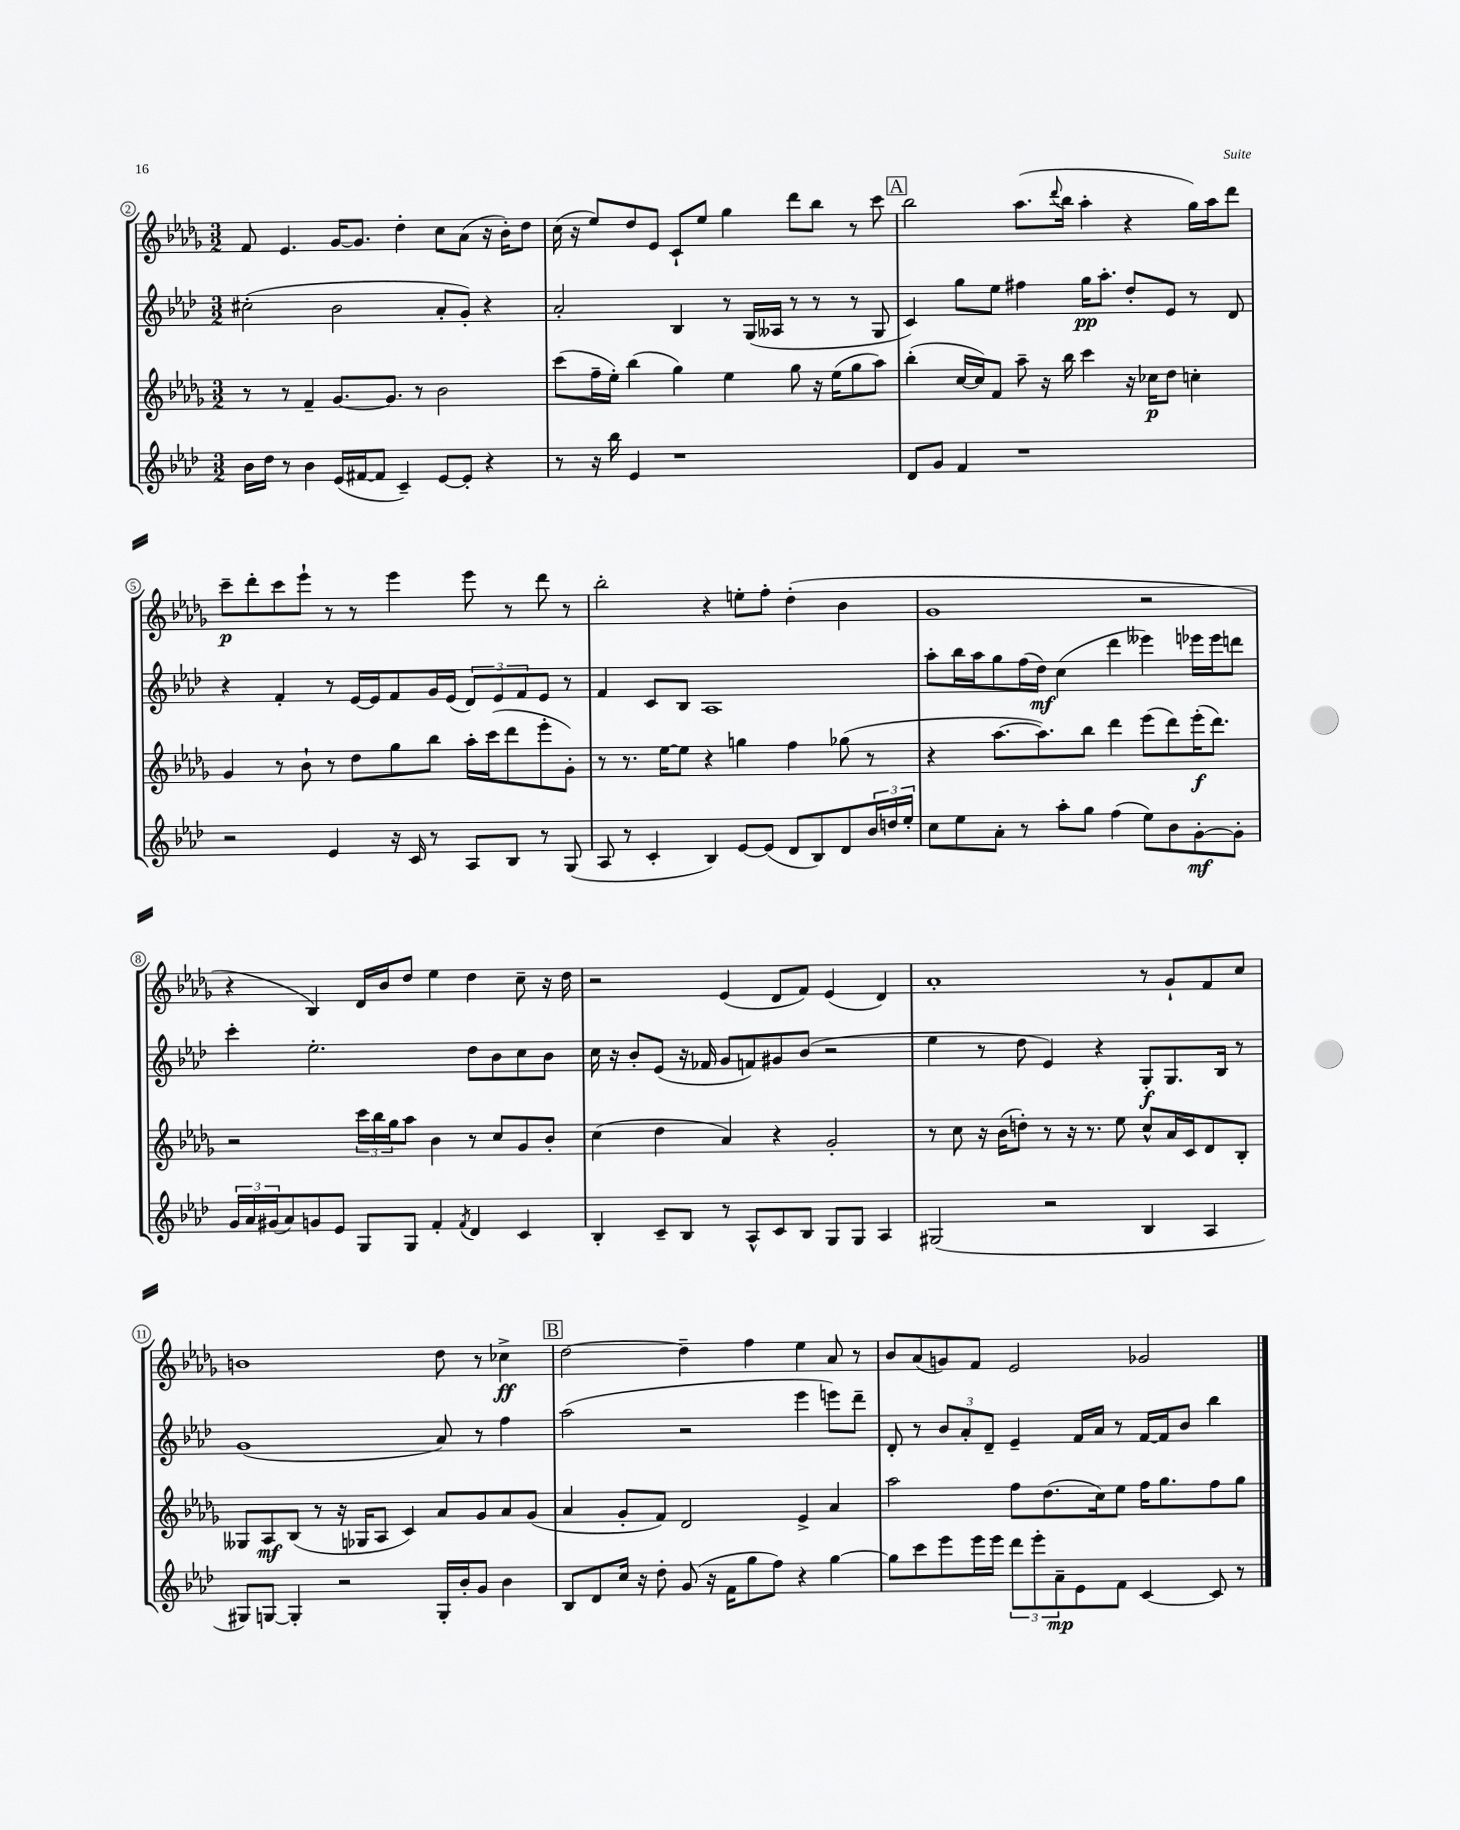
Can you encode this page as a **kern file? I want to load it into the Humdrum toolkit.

**kern	**kern	**kern	**kern
*staff4	*staff3	*staff2	*staff1
*clefG2	*clefG2	*clefG2	*clefG2
*k[b-e-a-d-]	*k[b-e-a-d-g-]	*k[b-e-a-d-]	*k[b-e-a-d-g-]
*M3/2	*M3/2	*M3/2	*M3/2
16b-\LL	8r	(2cc#'\	8f/
16dd-\JJ	.	.	.
8r	8r	.	4.e-/
4b-\	4f~/	.	.
(16e-/LL	[8.g-/L	2b-\	[16g-/LK
[16f#/J	.	.	8.g-/]J
8f#/]J	.	.	.
.	8.g-/]J	.	.
4c~/)	.	.	4dd-'\
.	8r	.	.
[8e-/L	2b-\	8a-'/L	8cc\L
8e-'/]J	.	8g'/J)	(8a-\J
4r	.	4r	16r
.	.	.	16b-'\LK)
.	.	.	8dd-\J
=	=	=	=
8r	(8ccc\L	2a-'/	(16cc\
.	.	.	16r
16r	16ff~\L	.	8ee-/L)
16bb-\	16ee-'\JJ)	.	.
4e-/	(4bb-\	.	8dd-/
.	.	.	8e-/J
1r	4gg-\)	4B-/	8c`/L
.	.	.	8ee-/J
.	4ee-\	8r	4gg-\
.	.	(16G/LL	.
.	.	16A--/JJ	.
.	8gg-\	8r	8ddd-\L
.	16r	8r	8bb-\J
.	(16ee-\LK	.	.
.	8gg-\	8r	8r
.	8aa-\J)	8G/	8ccc\
=	=	=	=
8d-/L	(4bb-'\	4c/)	2bb-\
8g/J	.	.	.
4f/	[16cc/LL	8gg\L	.
.	16cc/]J)	.	.
.	8f/J	8ee-\J	.
1r	8aa-~\	4ff#\	(8.aa-\L
.	16r	.	.
.	.	.	8qqddd-/
.	16bb-\	.	16bb-\Jk
.	4ccc\	16gg\LK	4aa-'\
.	.	8.aa-'\J	.
.	16r	8dd-'/L	4r
.	16cc-\LK	.	.
.	8dd-\J	8e-/J	.
.	4cc'\	8r	16gg-\LL)
.	.	.	16aa-\J
.	.	8d-/	8ddd-\J
=	=	=	=
2r	4g-/	4r	8ccc~\L
.	.	.	8ddd-'\
.	8r	4f'/	8ccc\
.	8b-`\	.	8eee-`\J
4e-/	8r	8r	8r
.	8dd-\L	[16e-/LL	8r
.	.	16e-/]J	.
16r	8gg-\	8f/	4eee-\
16c/	.	.	.
8r	8bb-\J	16g/L	.
.	.	(16e-/JJ	.
8A-/L	16aa-'\LL	12d-/L)	8eee-\
.	(16ccc\J	.	.
.	.	12e-/	.
8B-/J	8ddd-\	.	8r
.	.	12f/	.
8r	8eee-'\	8e-/J	8ddd-\
(8G/	8g-'\J)	8r	8r
=	=	=	=
8A-/	8r	4f/	2bb-'\
8r	8.r	.	.
4c'/	.	8c/L	.
.	[16ee-\LK	.	.
.	8ee-\]J	8B-/J	.
4B-/)	4r	1A-	4r
[8e-/L	4gg\	.	8ee'\L
(8e-/]J	.	.	8ff'\J
8d-/L	4ff\	.	(4dd-'\
8B-/)	.	.	.
8d-/	(8gg-\	.	4b-\
24b-/L	8r	.	.
24dd/	.	.	.
24ee-'/JJ	.	.	.
=	=	=	=
8cc\L	4r	8aa-'\L	1g-
8ee-\	.	16bb-\L	.
.	.	16aa-\J	.
8a-'\J	[8.aa-\L	8gg\	.
8r	.	(16ff\L	.
.	8.aa-\])	16dd-\JJ)	.
8aa-'\L	.	(4cc\	.
8gg\J	8bb-\J	.	.
(4ff\	4ddd-\	4ddd-\	.
8ee-\L)	(8eee-\L	4eee--\)	2r
8b-\	8ddd-\)	.	.
[8g'\	(16eee-'\K	16eee-\LL	.
.	8.ddd-\J)	16eee-\J	.
8g'\]J	.	8ddd\J	.
=	=	=	=
24g/LL	2r	4ccc'\	4r
24a-/	.	.	.
(24g#/J	.	.	.
8a-/)	.	.	.
8g/	.	2.ee-'\	4B-/)
8e-/J	.	.	.
8G/L	24ccc\LL	.	16d-/LL
.	24bb-\	.	.
.	.	.	16b-/J
.	24gg-\J	.	.
8G/J	8aa-\J	.	8dd-/J
4f'/	4b-\	.	4ee-\
8qf/	.	.	.
4d-/	8r	8dd-\L	4dd-\
.	8cc/L	8b-\	.
4c/	8g-/	8cc\	8cc~\
.	8b-'/J	8b-\J	16r
.	.	.	16dd-\
=	=	=	=
4B-'/	(4cc\	16cc\	2r
.	.	16r	.
.	.	8b-'/L	.
8c~/L	4dd-\	(8e-/J	.
8B-/J	.	16r	.
.	.	16f-/	.
8r	4a-/)	8g/L	(4e-/
8A-^^/L	.	8f/)	.
8c/	4r	8g#/	8d-/L
8B-/J	.	(8b-/J	8f/J)
8G/L	2g-'/	2r	(4e-/
8G/J	.	.	.
4A-/	.	.	4d-/)
=	=	=	=
(2G#/	8r	4ee-\	1a-'
.	8cc\	.	.
.	16r	8r	.
.	(16b-\LK	.	.
.	8dd'\J)	8dd-\	.
2r	8r	4e-/)	.
.	16r	.	.
.	8.r	.	.
.	.	4r	.
.	8ee-\	.	.
4B-/	8cc^^/L	8G'/L	8r
.	16a-/L	8.G/	8g-`/L
.	16c/J	.	.
4A-/	8d-/	.	8f/
.	.	16B-/Jk	.
.	8B-'/J	8r	8cc/J
=	=	=	=
8G#/L)	8G--/L	(1g	1b
[8G/J	8A-/	.	.
4G'/]	(8B-/J	.	.
.	8r	.	.
2r	16r	.	.
.	16G-/LK	.	.
.	8A-/J	.	.
.	4c/)	.	.
16G'/LL	8a-/L	8a-/)	8dd-\
16b-'/J	.	.	.
8g/J	8g-/	8r	8r
4b-\	8a-/	4ff\	4cc-^\
.	(8g-/J	.	.
=	=	=	=
8B-/L	4a-/	(2aa-\	[2dd-\
8d-/	.	.	.
16cc/Jk	8g-'/L	.	.
16r	.	.	.
8dd-'\	8f/J)	.	.
(8g/	2d-/	2r	4dd-~\]
16r	.	.	.
16f\LK	.	.	.
8gg\	.	.	4ff\
8ff\J)	.	.	.
4r	4e-^/	4eee-\	4ee-\
[4gg\	4a-/	8eee\L)	8a-/
.	.	8ddd-~\J	8r
=	=	=	=
8gg\]L	2aa-\	8d-'/	8b-/L
8ccc\	.	8r	(8a-/
8eee-\	.	12b-/L	8g/)
.	.	12a-'/	.
16eee-\L	.	.	8f/J
.	.	12d-~/J	.
16eee-\JJ	.	.	.
12ddd-\L	8ff\L	4e-~/	2e-/
12eee-'\	.	.	.
.	(8.dd-\	.	.
12a-~\	.	.	.
8e-\	.	16f/LL	.
.	16cc\k)	16a-/JJ	.
8f\J	8ee-\J	8r	.
[4c/	16ff\LK	[16f/LL	2g-/
.	8.gg-\	16f/]J	.
.	.	8b-/J	.
8c/]	8ff\	4bb-\	.
8r	8gg-\J	.	.
==	==	==	==
*-	*-	*-	*-
